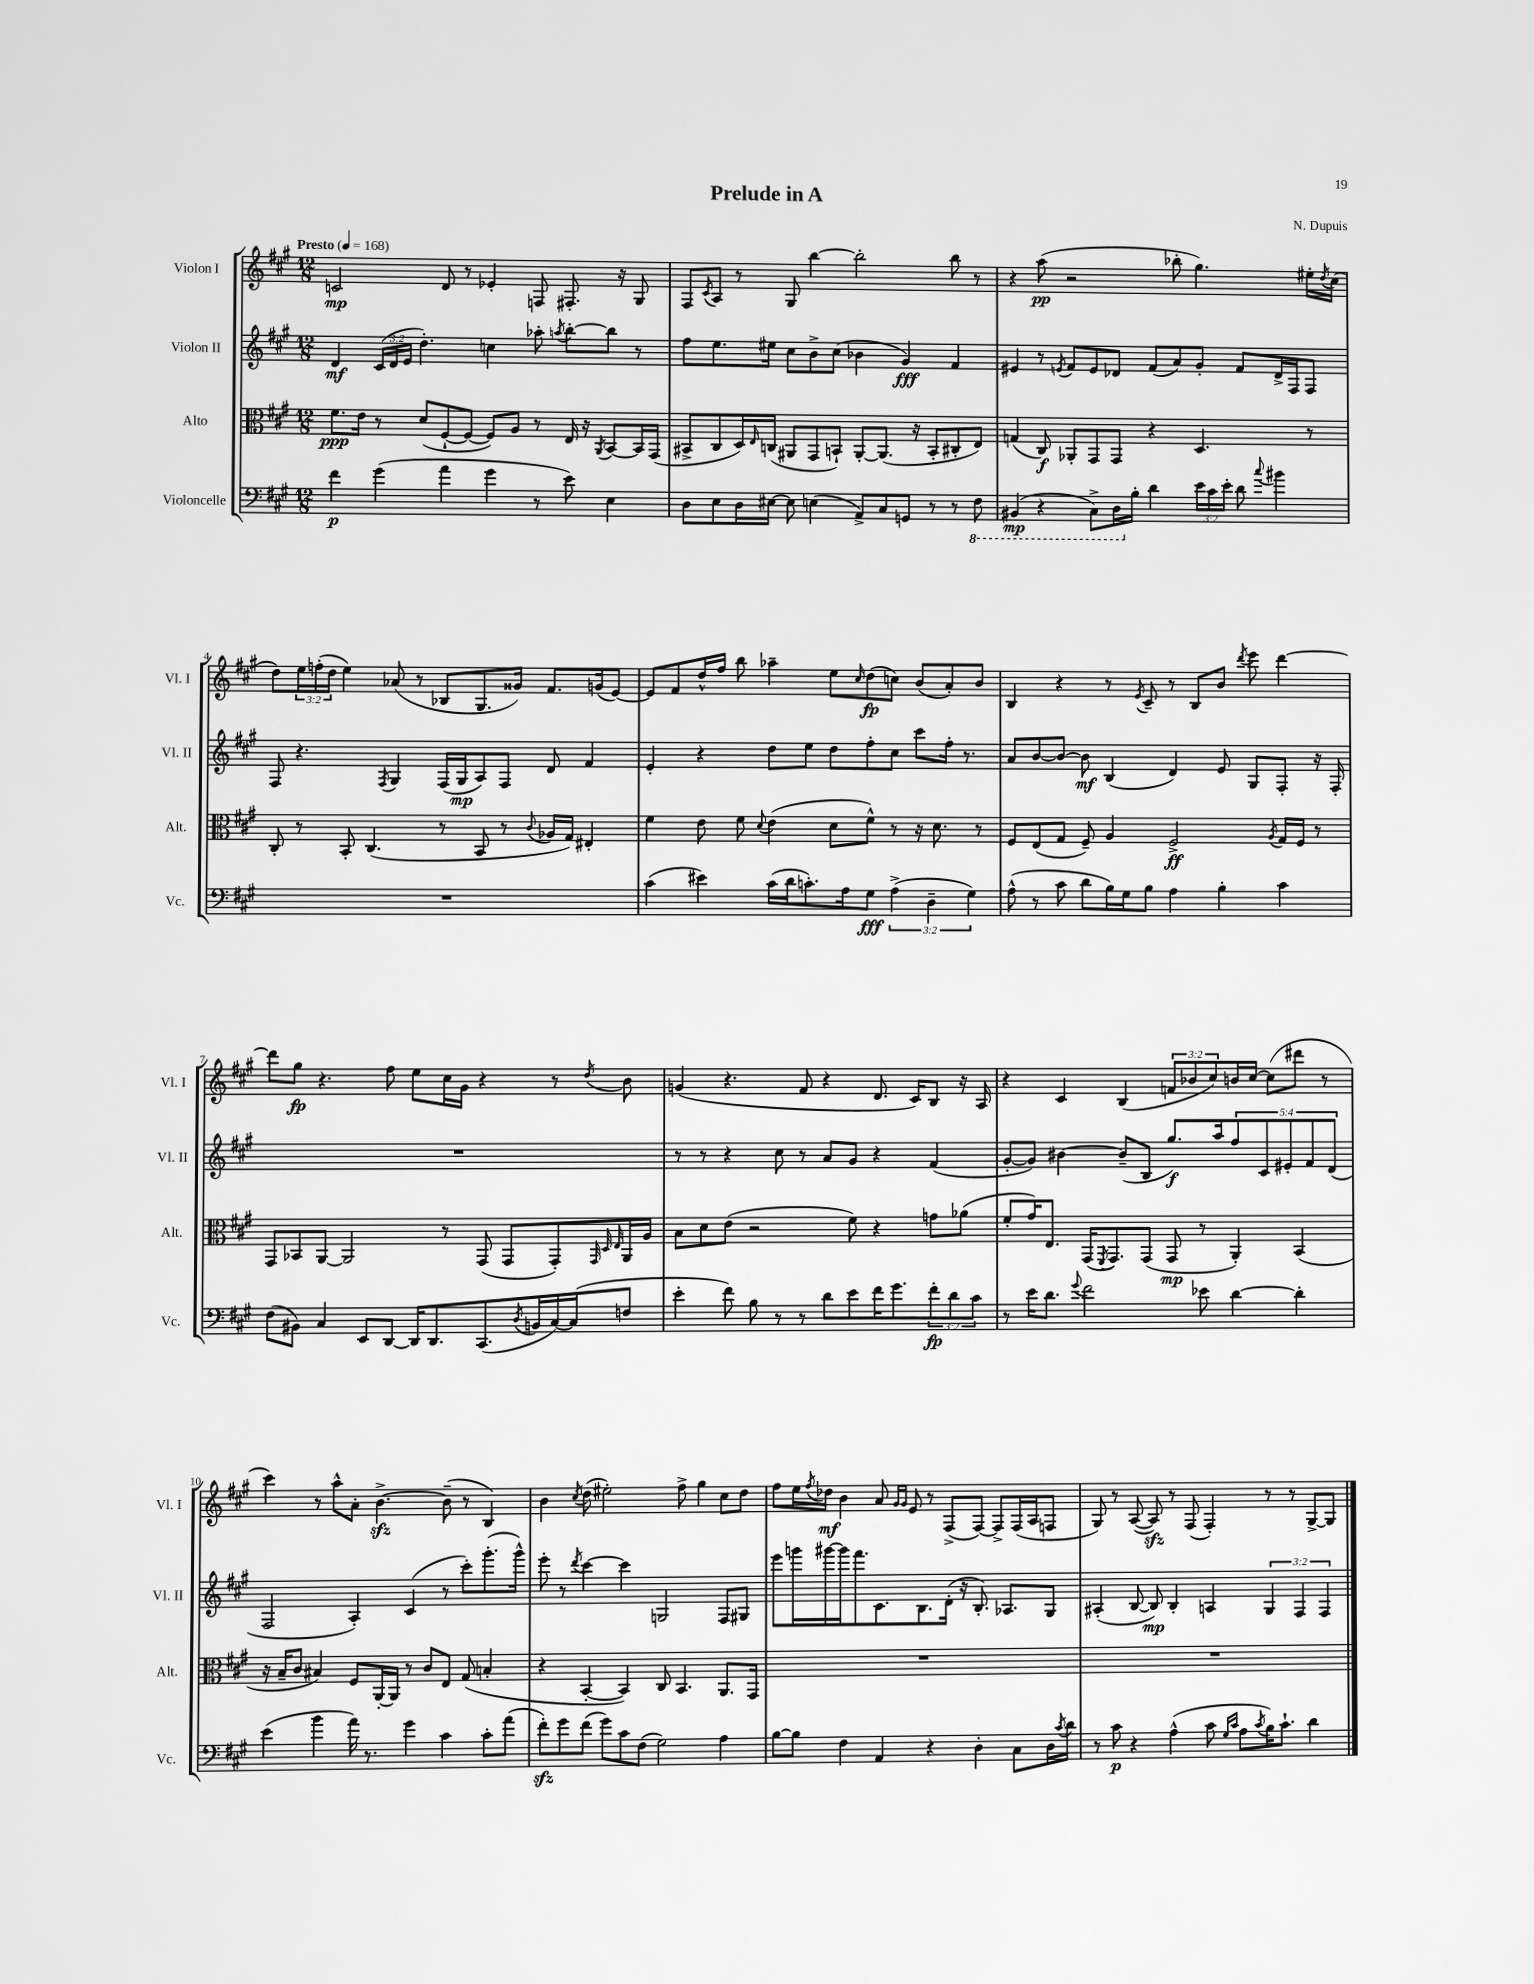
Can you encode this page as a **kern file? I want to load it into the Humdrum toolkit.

**kern	**kern	**kern	**kern
*staff4	*staff3	*staff2	*staff1
*clefF4	*clefC3	*clefG2	*clefG2
*k[f#c#g#]	*k[f#c#g#]	*k[f#c#g#]	*k[f#c#g#]
*M12/8	*M12/8	*M12/8	*M12/8
*MM168	*MM168	*MM168	*MM168
4f#\	8.f#\L	4d/	2c/
.	16e\Jk	.	.
(4g#\	8r	(24c#/LL	.
.	.	24d/	.
.	.	24e/JJ	.
.	(8d/L	4.dd'\)	.
4a\	[8F#`/	.	8d/
.	8F#/_J	.	8r
4g#\	8F#/]L)	4cc\	4e-'/
.	8A/J	.	.
8r	8r	8aa-'\	8F/
.	.	8qaa/	.
8e\)	16E/	[8bb'\L	8.F#'/
.	16r	.	.
.	8qAA/	.	.
4E\	[8BB/L	8bb\]J	.
.	.	.	16r
.	16BB/]L	8r	8G#/
.	(16GG#/JJ	.	.
=	=	=	=
8D\L	8BB#^/L	8ff#\L	8F#/L
.	.	.	8qc#/
8E\	8C#/	8.ee\	8A/J
16D\L	16D/L)	.	8r
.	16qqE/	.	.
[16E#\JJ	(16C/JJ	16ee#\Jk	.
8E#\]	8AA#/L	8cc#\L	8G#/
(4E\	8GG#/	8b^\	[4bb\
.	8BB`/J)	(8cc#\J	.
8AA^/L)	[8AA#'/L	4b-\	2bb'\]
8C#/	(8.AA#/]J	.	.
8GG/J	.	4g#/)	.
.	16r	.	.
8r	8BB'/L	.	.
8r	8C#'/	4f#/	8bb\
8FF#\	8E/J)	.	8r
=	=	=	=
(4BBB#/	(4G/	4e#/	4r
4r	8C#/)	8r	(8aa\
.	.	8qe/	.
.	8AA-'/L	8f#/L	2r
8CC#^\L)	8GG#/	8e/	.
16DD\L	8GG#/J	8d-/J	.
16B'\JJ	.	.	.
4d\	4r	(8f#/L	.
.	.	8a/)	8bb-'\
24e\LL	4.D/	8g#'/J	4.gg#\)
24c#\	.	.	.
24e'\JJ	.	.	.
8d\	.	8f#/L	.
8qqcc#/	.	.	.
4b#\	.	16d-^/L	.
.	.	16F#/J	.
.	8r	8F#/J	16ee#'\LL
.	.	.	8qdd/
.	.	.	(16cc#\JJ
=	=	=	=
1.r	8C#'/	8F#/	8dd\L)
.	8r	4.r	24ee\L
.	.	.	(24ff'\
.	.	.	24dd\JJ
.	8BB'/	.	4ee\)
.	(4.C#/	.	.
.	.	8qF#/	.
.	.	4G#/	(8a-/
.	.	.	8r
.	8r	(16F#/LL	8B-/L
.	.	16G#/J	.
.	8BB/	8A/)	8.G#/
.	8r	8F#/J	.
.	.	.	16g##/Jk)
.	8qqc#/	.	.
.	16A-/LL	8d/	8.f#/L
.	16G#/JJ)	.	.
.	4E#'/	4f#/	.
.	.	.	(16g/k
.	.	.	[8e/J)
=	=	=	=
(4c#\	4f#\	4e'/	8e/]L
.	.	.	8f#/
4e#\)	8e\	4r	16dd^^/L
.	.	.	16ff#/JJ
.	8f#\	.	8bb\
.	8qqd/	.	.
(16c#\LL	(4e\	8dd\L	4aa-~\
16d\J	.	.	.
8.c'\)	.	8ee\J	.
.	8d\L	8dd\L	8ee\L
16A\k	.	.	.
.	.	.	16qqcc#/
8G#\J	8f#^^\J)	8ff#'\	(8dd\
(6A^\	8r	8cc#\J	8cc\J)
.	16r	8ccc#\L	(8b/L
6D~\	.	.	.
.	8.d\	.	.
.	.	16ff#'\Jk	8a'/)
.	.	8.r	.
6G#\)	.	.	.
.	8r	.	8b/J
=	=	=	=
(8A^^\	8F#/L	8a/L	4B/
8r	(8E/	[8b/	.
8c#\	8G#/J	8b/_J	4r
8d\L	8F#~/)	8b\]	.
16B\L)	4A/	(4B/	8r
16G#\J	.	.	.
.	.	.	8qe/
8B\J	.	.	8c#~/
4A\	2F#^/	4d/)	8r
.	.	.	8B/L
4B'\	.	8e/	8b/J
.	.	.	8qddd/
.	.	8G#/L	8eee\
.	8qA/	.	.
4c#\	16G#/LL	8F#'/J	[4ddd\
.	16F#/JJ	.	.
.	8r	16r	.
.	.	16F#'/	.
=	=	=	=
(8F#\L	8GG#/L	1.r	8ddd\]L
8BB#\J)	8BB-/	.	8gg#\J
4C#/	[8AA/J	.	4.r
.	2AA/]	.	.
8EE/L	.	.	.
[8DD/J	.	.	8ff#\
16DD/]LK	.	.	8ee\L
8.DD/	.	.	.
.	8r	.	16cc#\L
.	.	.	16g#\JJ
(8.CC#/	(8GG#/	.	4r
.	8GG#/L	.	.
8qD/	.	.	.
16BB/L	.	.	.
[16C#/)	8GG#'/)	.	8r
(16C#/]J	.	.	.
.	32qqGG#/	.	.
.	32qqD/	.	.
.	32qqE/	.	8qdd/
8F/J	16AA/L	.	8b\
.	16A/JJ	.	.
=	=	=	=
4e'\	8B\L	8r	(4g/
.	8d\	8r	.
8f#\)	(8e\J	4r	4.r
8B\	2r	.	.
8r	.	8cc#\	.
8r	.	8r	8f#/
8d\L	.	8a/L	4r
8e\	8f#\)	8g#/J	.
16f#\K	4r	4r	8.d/
8.g#\	.	.	.
.	.	.	16c#/LK)
12f#'\	8g\L	(4f#/	8B/J
12d\	.	.	.
.	(8a-\J	.	16r
12c#\J	.	.	.
.	.	.	16A/
=	=	=	=
8r	8f#'/L	[8g#'/L	4r
16e\LK	16g#/K)	8g#/]J)	.
8.d\J	8.E/J	.	.
.	.	[4b#\	4c#/
8qqg#/	.	.	.
2f#\	(16GG#/LK	.	.
.	8qFF#/	.	.
.	8.GG#/)	.	.
.	.	(8b#~/]L	(4B/
.	(8GG#/J	8B/J	.
.	8GG#/	8.gg#/L)	12f/L
.	.	.	12b-/
8e-\	8r	.	.
.	.	.	12cc#/)
.	.	16aa/k	.
[4d\	4AA'/)	10ff#/	16b/L
.	.	.	[16cc#/JJ
.	.	10c#/	.
.	.	.	(8cc#\]L
.	.	10e#'/	.
4d'\]	(4BB/	.	8ddd#\J
.	.	10f#/	.
.	.	.	8r
.	.	(10d/J	.
=	=	=	=
(4e\	16r	2F#/	4ccc#\)
.	16B~/LK	.	.
.	8c#/J	.	.
4b\	4B#/)	.	8r
.	.	.	8aa^^\L
16a\)	8F#/L	4A'/)	8a'\J
8.r	.	.	.
.	[16AA'/L	.	[4.b^\
.	16AA/]JJ	.	.
4g#\	8r	(4c#/	.
.	8c#/L	.	.
4c#\	8E/J	8r	(8b~\]
.	(8G#/	8ccc#'\L)	8r
8c#'\L	4B'/	(8.ggg#'\	4B/)
(8a\J	.	.	.
.	.	16ggg#^^\Jk)	.
=	=	=	=
8f#'\L)	4r	8eee'\	4b\
8g#\	.	8r	.
.	.	8qddd/	8qcc#/
(8f#\J	[4BB'/	[4ccc#\	(8dd\
8g#\L)	.	.	2ee#'\)
8c#\	4BB/])	4ccc#\]	.
(8F#\J	.	.	.
2G#\)	8C#/	2G/	.
.	4.BB/	.	8ff#^\
.	.	.	4gg#\
4A\	8.AA/L	8F#/L	8cc#\L
.	.	8G#/J	8dd\J
.	16GG#/Jk	.	.
=	=	=	=
[8B\L	1.r	8eee\L	8ff#\L
8B\]J	.	16ggg\L	16ee\L
.	.	.	8qff#/
.	.	[16ggg#\	16dd-\JJ
4F#\	.	16ggg#\]J	4b\
.	.	8.fff#\	.
4AA/	.	8.c#\	8a/
.	.	.	16qqg#/LL
.	.	.	16qqg#/JJ
.	.	.	8e/
.	.	8.B\	.
4r	.	.	8r
.	.	(16d'\Jk	(8F#^/L
.	.	16r	.
4D'\	.	8.B'/)	[8F#/J)
.	.	.	8F#^/]L
.	.	8.A-/L	.
8C#\L	.	.	(16F#/L
.	.	.	16A/J
16D\L	.	8G#/J	8F/J
8qc#/	.	.	.
16d\JJ	.	.	.
=	=	=	=
8r	1.r	(4A#'/	8G#/)
8c#\	.	.	8r
4r	.	[8B/	([8A/
.	.	8B/])	8A/])
(4A^^\	.	4B'/	8r
.	.	.	(8F#/
8c#\	.	4A/	4F#'/)
16qqG#/LL	.	.	.
16qqc#/JJ	.	.	.
8A\L	.	.	.
8qc#/	.	.	.
16B\K)	.	6G#/	8r
8.c#`\J	.	.	.
.	.	.	8r
.	.	6F#/	.
4d\	.	.	[8G#^/L
.	.	6F#/	.
.	.	.	8G#/]J
==	==	==	==
*-	*-	*-	*-
